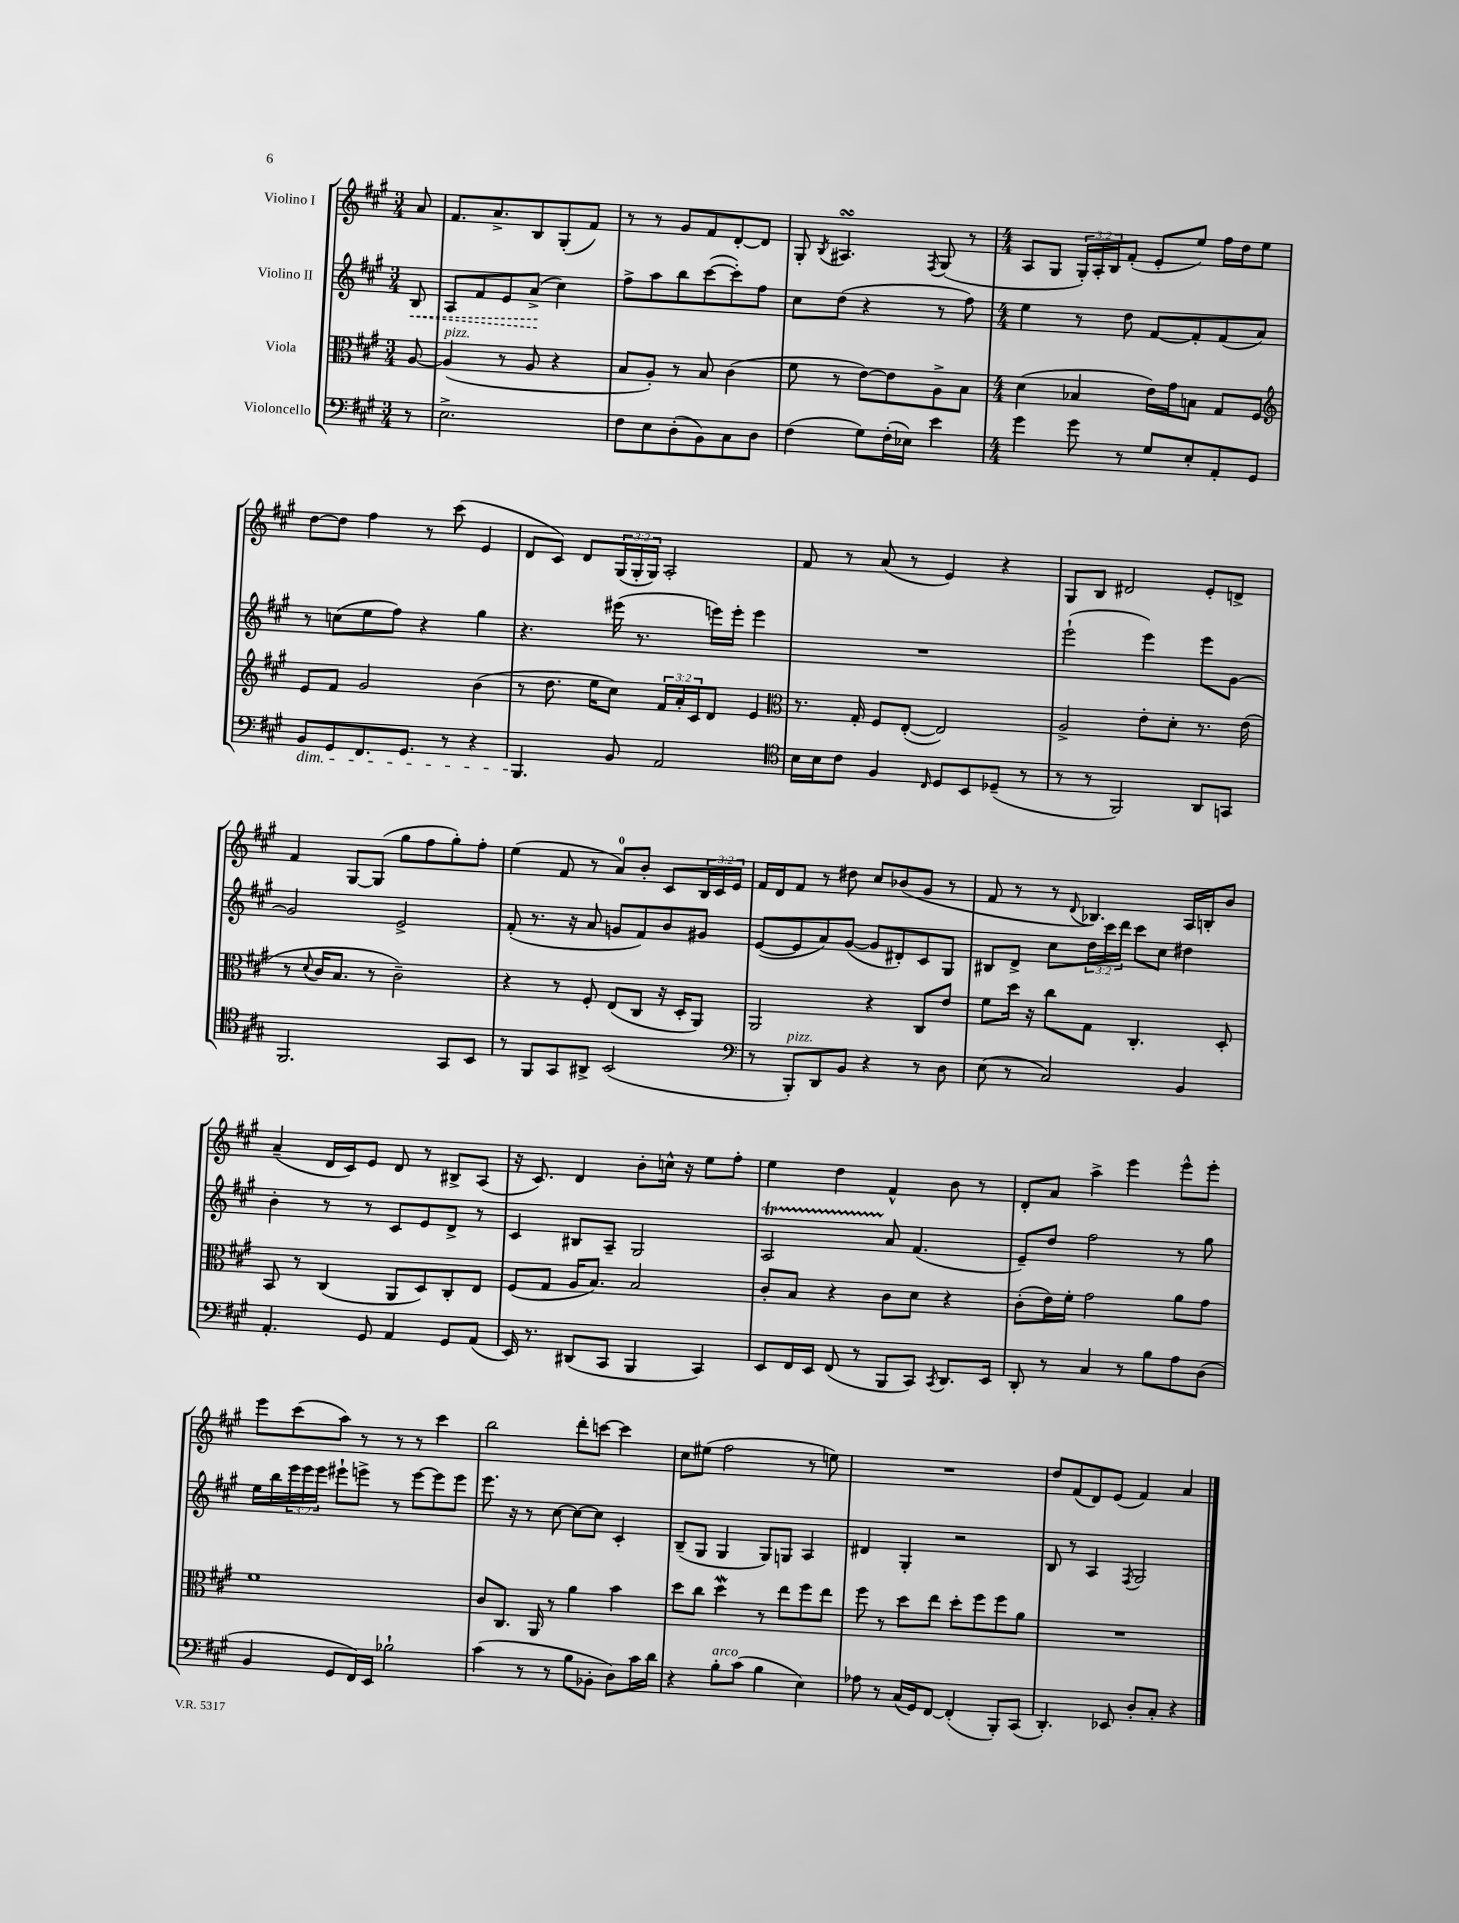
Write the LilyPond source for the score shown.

<<
\new StaffGroup <<
\new Staff = "s0" \with { instrumentName = "Violino I" } {
    \clef treble \key a \major \numericTimeSignature \time 3/4 \override Staff.TupletNumber.text = #tuplet-number::calc-fraction-text \partial 8
    a'8 |
    fis'8. a'8.-> b8 gis8-.( fis'8) |
    r8 r8 gis'8 fis'8 d'8~-. d'8 |
    gis8-. \acciaccatura { b8 } ais4.\turn \acciaccatura { fis8 } gis8( r8 |
    \numericTimeSignature \time 4/4 a8 gis8 \tuplet 3/2 { gis16-.) a16-. b16 } fis'8-.( e'8-. e''8) fis''16 d''16 e''8 |
    d''8~ d''8 fis''4 r8 cis'''8( e'4 |
    d'8 cis'8) d'8 \tuplet 3/2 { gis16( gis16-. gis16) } a2-. |
    fis'8 r8 a'8( r8 e'4) r4 |
    gis8 b8 dis'2 e'8-. d'8-> |
    fis'4 gis8~ gis8( gis''8 fis''8 gis''8-.) fis''8-. |
    e''4( fis'8 r8 a'8-0) b'8-. cis'8 \tuplet 3/2 { b16 cis'16 e'16 } |
    fis'16 d'16 fis'8 r8 dis''8 cis''8 bes'8( gis'8 r8 |
    fis'8 r8 r8 \appoggiatura { d'8 } bes4.) a16 b16-. b'8 |
    a'4--( d'16 cis'16) e'8 d'8 r8 bis8-> a8( |
    r16 cis'8.) d'4 b'8-. c''16-^ r16 e''8 fis''8-. |
    e''4 d''4 fis'4-^ b'8 r8 |
    d'8-. a'8 a''4-> e'''4 e'''8-^ e'''8-. |
    e'''8 cis'''8( a''8) r8 r8 r8 cis'''4 |
    b''2 d'''8-. c'''8~ c'''4 |
    cis''8 eis''8( fis''2 r8 e''8) |
    R1 |
    d''8 fis'8( d'8) e'8( fis'4) a'4 \bar "|." |
}
\new Staff = "s1" \with { instrumentName = "Violino II" } {
    \clef treble \key a \major \numericTimeSignature \time 3/4 \override Staff.TupletNumber.text = #tuplet-number::calc-fraction-text \partial 8
    \once \override Hairpin.style = #'dashed-line b8\< |
    a8 fis'8 e'8 a'8->\!( cis''4) |
    fis''8-> a''8 b''8 cis'''8~( cis'''8-.) fis''8 |
    cis''8 d''8( r4 r8 fis''8) |
    \numericTimeSignature \time 4/4 e''4 r8 d''8 fis'8~ fis'8-. fis'8( a'8) |
    r8 c''8( e''8 fis''8) r4 gis''4 |
    r4. eis'''16( r8. e'''16) e'''16-. e'''4 |
    R1 |
    e'''2-!( e'''4) e'''8 gis'8~ |
    gis'2 e'2-> |
    fis'8-.( r8. r16 a'8 g'8 fis'8) b'8 gis'8 |
    e'8~( e'8 a'8) gis'8~( gis'8 dis'8-.) cis'8 gis8 |
    bis8 d'8-> cis''8 \tuplet 3/2 { d''16 cis'''16 d'''16 } cis'''8 cis''8 dis''4 |
    b'4-. r8 r8 cis'8 e'8 d'8-> r8 |
    cis'4 bis8 a8-- gis2 |
    a2\startTrillSpan a'8\stopTrillSpan fis'4.( |
    e'8--) d''8 fis''2 r8 gis''8 |
    e''16 b''16 \tuplet 3/2 { e'''16 e'''16 e'''16 } eis'''8-! e'''8-> r8 e'''8~ e'''8 e'''8 |
    e'''8. r16 r8 cis''8~ cis''8~ cis''8 cis'4-. |
    b8--( gis8 gis4 gis8) g8 a4 |
    dis'4 gis4-. r2 |
    b8 r8 a4 \acciaccatura { fis8 } gis2 \bar "|." |
}
\new Staff = "s2" \with { instrumentName = "Viola" } {
    \clef alto \key a \major \numericTimeSignature \time 3/4 \override Staff.TupletNumber.text = #tuplet-number::calc-fraction-text \partial 8
    a8~ |
    a4^\markup { \italic "pizz." }( r8 a8 r4 |
    b8 a8-.) r8 b8 cis'4( |
    fis'8 r8 e'8~) e'8 a8-> b8 |
    \numericTimeSignature \time 4/4 d'4( bes4 e'16) gis'16 b8 gis8 fis8 |
    \clef treble e'8 fis'8 gis'2 b'4( |
    r8 d''8. e''16 cis''8) \tuplet 3/2 { fis'16 a'16-. cis'16 } d'8 e'4 |
    \clef alto r8. gis16-. fis8 e8~-.( e2) |
    a2-> e'8-. d'8-. r8. e'16( |
    r8 \appoggiatura { d'8 } cis'16 b8. r8 cis'2--) |
    r4 r8 fis8-. e8( cis8 r16 d16-. a,8) |
    a,2 r4 cis8 e'8 |
    fis'8 d''16 r16 cis''8 gis8 cis4.-. d8-. |
    b,8 r8 cis4( a,8 d8) cis8-. e8 |
    fis8( gis8 a16 b8.) b2 |
    cis'8-. b8 r4 cis'8 d'8 r4 |
    cis'8-.( e'16) fis'16-. gis'2 a'8 gis'8 |
    fis'1 |
    cis'8 cis8. a,16 r8 a'4 b'4 |
    d''8 cis''8 d''4\mordent r8 e''8 fis''8 e''8 |
    fis''8 r8 d''8 e''8 d''8-. fis''8 fis''8 a'8 |
    R1 \bar "|." |
}
\new Staff = "s3" \with { instrumentName = "Violoncello" } {
    \clef bass \key a \major \numericTimeSignature \time 3/4 \partial 8
    r8 |
    e2.-> |
    fis8 e8 d8-.( b,8) cis8 d8 |
    fis4( gis8) fis16-.( ees16) e'4 |
    \numericTimeSignature \time 4/4 gis'4 gis'8 r8 gis8 e8-. a,8-. gis,8 |
    b,8\dim gis,8 fis,8. gis,8. r8 r4 |
    b,,4.\! b,8 a,2 |
    \clef tenor b16 b16 cis'8 fis4 \grace { cis16 } d8 b,8 des8--( r8 |
    r8 r8 fis,2) a,8 g,8 |
    fis,2. gis,8 b,8 |
    r8 fis,8 gis,8 ais,8-> b,2( |
    \clef bass r8 b,,8-.^\markup { \italic "pizz." }) d,8 b,8 r4 r8 d8 |
    e8( r8 cis2) b,4 |
    a,4.-. gis,8 a,4 gis,8 a,8( |
    e,16) r8. dis,8( cis,8 b,,4 cis,4) |
    e,8 fis,16 e,16 fis,8( r8 b,,8 cis,8) \acciaccatura { cis,8 } d,8. e,16 |
    d,8-. r8 cis4 r8 b8 a8 d8( |
    b,4 gis,8 fis,16) e,16 bes2-! |
    cis'4( r8 r8 b8 bes,8-. d8) cis'16 d'16 |
    r4 b8-.^\markup { \italic "arco" } cis'8( b4 e4) |
    aes8 r8 cis16( gis,16) fis,8~ fis,4-.( b,,8-.) cis,8( |
    d,4.-.) ees,8 d8-. cis8-. r4 \bar "|." |
}
>>
>>
\layout { \context { \Score \remove "Bar_number_engraver" } }
